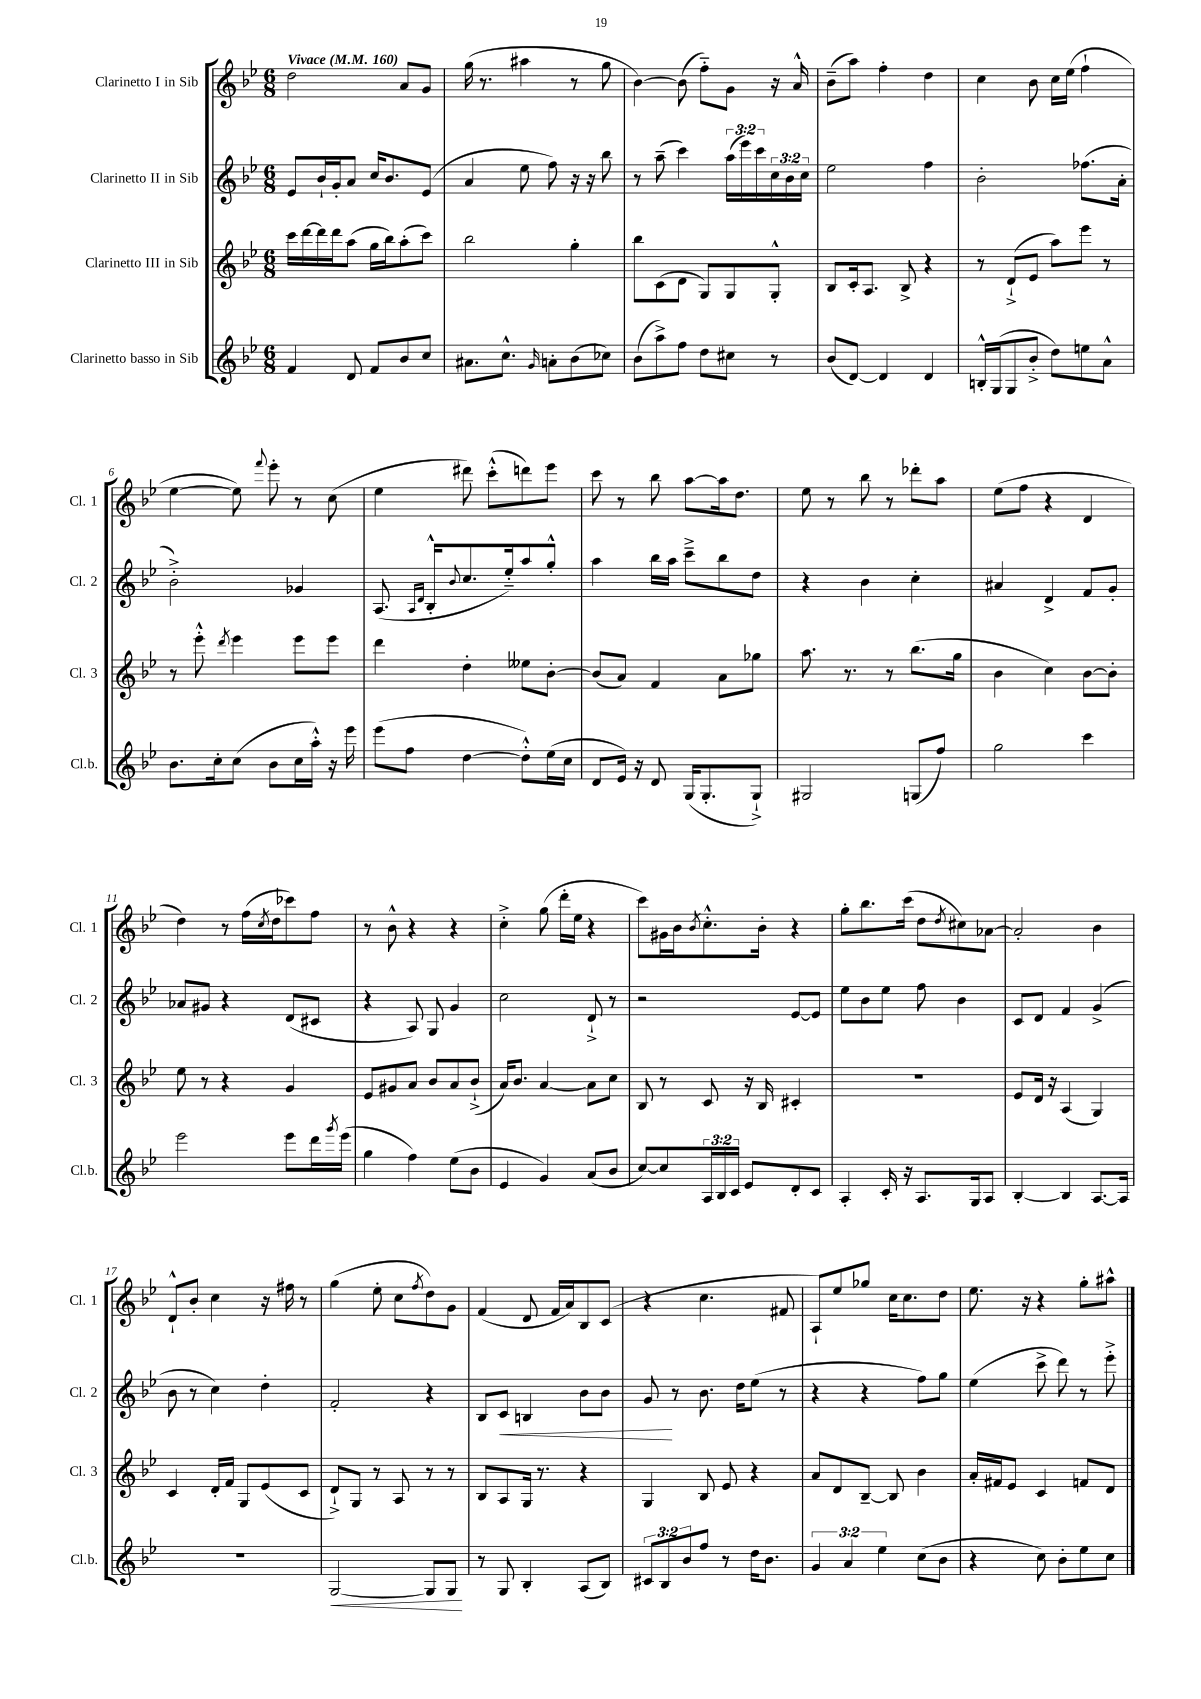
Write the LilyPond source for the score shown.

<<
\new StaffGroup <<
\new Staff = "s0" \with { instrumentName = "Clarinetto I in Sib" shortInstrumentName = "Cl. 1" } {
    \clef treble \key bes \major \numericTimeSignature \time 6/8 \tempo "Vivace" 4 = 160
    d''2 a'8 g'8 |
    g''16( r8. ais''4 r8 g''8 |
    bes'4~) bes'8( f''8-_) g'8 r16 a'16-^ |
    bes'8--( a''8) f''4-. d''4 |
    c''4 bes'8 c''16 ees''16( f''4-! |
    ees''4~ ees''8) \appoggiatura { f'''8 } ees'''8-. r8 c''8( |
    ees''4 dis'''8) c'''8-.-^( d'''8) ees'''8 |
    c'''8 r8 bes''8 a''8~ a''16 d''8. |
    ees''8 r8 bes''8 r8 des'''8-. a''8 |
    ees''8( f''8 r4 d'4 |
    d''4) r8 f''16( \acciaccatura { c''8 } d''16 ces'''8) f''8 |
    r8 bes'8-^ r4 r4 |
    c''4-.-> g''8( d'''16-. ees''16 r4 |
    c'''8) gis'16 bes'16 \acciaccatura { bes'8 } c''8.-.-^ bes'16-. r4 |
    g''8-. bes''8. c'''16( d''8 \acciaccatura { d''8 } cis''8) aes'8~ |
    aes'2-. bes'4 |
    d'8-!-^ bes'8-. c''4 r16 fis''16 r8 |
    g''4( ees''8-. c''8 \acciaccatura { f''8 } d''8) g'8 |
    f'4( d'8 f'16 a'16) bes8 c'8( |
    r4 c''4. fis'8 |
    a8-!) ees''8 ges''8 c''16 c''8. d''8 |
    ees''8. r16 r4 g''8-. ais''8-^ \bar "|." |
}
\new Staff = "s1" \with { instrumentName = "Clarinetto II in Sib" shortInstrumentName = "Cl. 2" } {
    \clef treble \key bes \major \numericTimeSignature \time 6/8 \override Staff.TupletNumber.text = #tuplet-number::calc-fraction-text
    ees'8 bes'16-! g'16-. a'8 c''16 bes'8. ees'8( |
    a'4 ees''8 f''8) r16 r16 bes''8 |
    r8 a''8--( c'''4) \tuplet 3/2 { a''16( ees'''16) c'''16 } \tuplet 3/2 { c''16 bes'16 c''16 } |
    ees''2 f''4 |
    bes'2-. fes''8.( a'16-. |
    bes'2-.->) ges'4 |
    a8.( \grace { a16 d'16 } bes16-.-^ \appoggiatura { bes'8 } c''8. ees''16-_) a''8 g''8-.-^ |
    a''4 bes''16 a''16 c'''8---> bes''8 d''8 |
    r4 bes'4 c''4-. |
    ais'4 d'4-> f'8 g'8-. |
    aes'8 gis'8 r4 d'8( cis'8 |
    r4 a8) g8 g'4 |
    c''2 d'8-!-> r8 |
    r2 ees'8~ ees'8 |
    ees''8 bes'8 ees''8 f''8 bes'4 |
    c'8 d'8 f'4 g'4->( |
    bes'8 r8 c''4) d''4-. |
    f'2-. r4 |
    bes8 c'8\< b4 bes'8 bes'8 |
    g'8\! r8 bes'8. d''16 ees''8( r8 |
    r4 r4 f''8) g''8 |
    ees''4( c'''8-> d'''8) r8 ees'''8-.-> \bar "|." |
}
\new Staff = "s2" \with { instrumentName = "Clarinetto III in Sib" shortInstrumentName = "Cl. 3" } {
    \clef treble \key bes \major \numericTimeSignature \time 6/8
    c'''16 d'''16~ d'''16 d'''16 a''8( g''16 bes''16) a''8-.( c'''8) |
    bes''2 g''4-. |
    bes''8 c'8( d'8 g8) g8 g8-.-^ |
    bes8 c'16-. a8. bes8-> r4 |
    r8 d'8-!->( ees'8 a''8) ees'''8 r8 |
    r8 ees'''8-.-^ \acciaccatura { d'''8 } ees'''4 ees'''8 ees'''8 |
    d'''4 d''4-. eeses''8 bes'8~-. |
    bes'8( a'8) f'4 a'8 ges''8 |
    a''8. r8. r8 bes''8.( g''16 |
    bes'4 c''4) bes'8~ bes'8-. |
    ees''8 r8 r4 g'4 |
    ees'8 gis'8 a'8 bes'8 a'8 bes'8-!->( |
    a'16) bes'8. a'4~ a'8 c''8 |
    bes8 r8 c'8 r16 bes16 cis'4-. |
    R2. |
    ees'8 d'16 r16 a4( g4) |
    c'4 d'16-. f'16 g8 ees'8( c'8 |
    d'8-!->) g8 r8 a8 r8 r8 |
    bes8 a8 g16 r8. r4 |
    g4 bes8 ees'8 r4 |
    a'8 d'8 bes8~-- bes8 bes'4 |
    a'16-. fis'16 ees'8 c'4 f'8 d'8 \bar "|." |
}
\new Staff = "s3" \with { instrumentName = "Clarinetto basso in Sib" shortInstrumentName = "Cl.b." } {
    \clef treble \key bes \major \numericTimeSignature \time 6/8 \override Staff.TupletNumber.text = #tuplet-number::calc-fraction-text
    f'4 d'8 f'8 bes'8 c''8 |
    ais'8. c''8.-^ \grace { g'16 } a'8-. bes'8( ces''8) |
    bes'8( a''8->) f''8 d''8 cis''8 r8 |
    bes'8( d'8~) d'4 d'4 |
    b16-.-^ g16( g8 bes'8-.-> d''8) e''8 a'8-^ |
    bes'8. c''16-. c''8( bes'8 c''16 a''16-.-^) r16 ees'''16 |
    ees'''8( f''8 d''4~ d''8-.-^) ees''16( c''16 |
    d'8 ees'16) r16 d'8 g16( g8.-. g8-!->) |
    gis2 g8( f''8) |
    g''2 c'''4 |
    ees'''2 ees'''8 d'''16 \acciaccatura { g'''8 } ees'''16( |
    g''4 f''4) ees''8( bes'8 |
    ees'4 g'4) a'8( bes'8 |
    c''8~) c''8 \tuplet 3/2 { a16 bes16 c'16 } ees'8 d'8-. c'8 |
    a4-. c'16-. r16 a8. g16 a8 |
    bes4~-. bes4 a8.~ a16 |
    R2. |
    g2~\< g8 g8\! |
    r8 g8 bes4-. a8( bes8) |
    \tuplet 3/2 { cis'8 bes8 bes'8 } f''8 r8 d''16 bes'8. |
    \tuplet 3/2 { g'4 a'4 ees''4 } c''8( bes'8 |
    r4 c''8) bes'8-. ees''8 c''8 \bar "|." |
}
>>
>>
